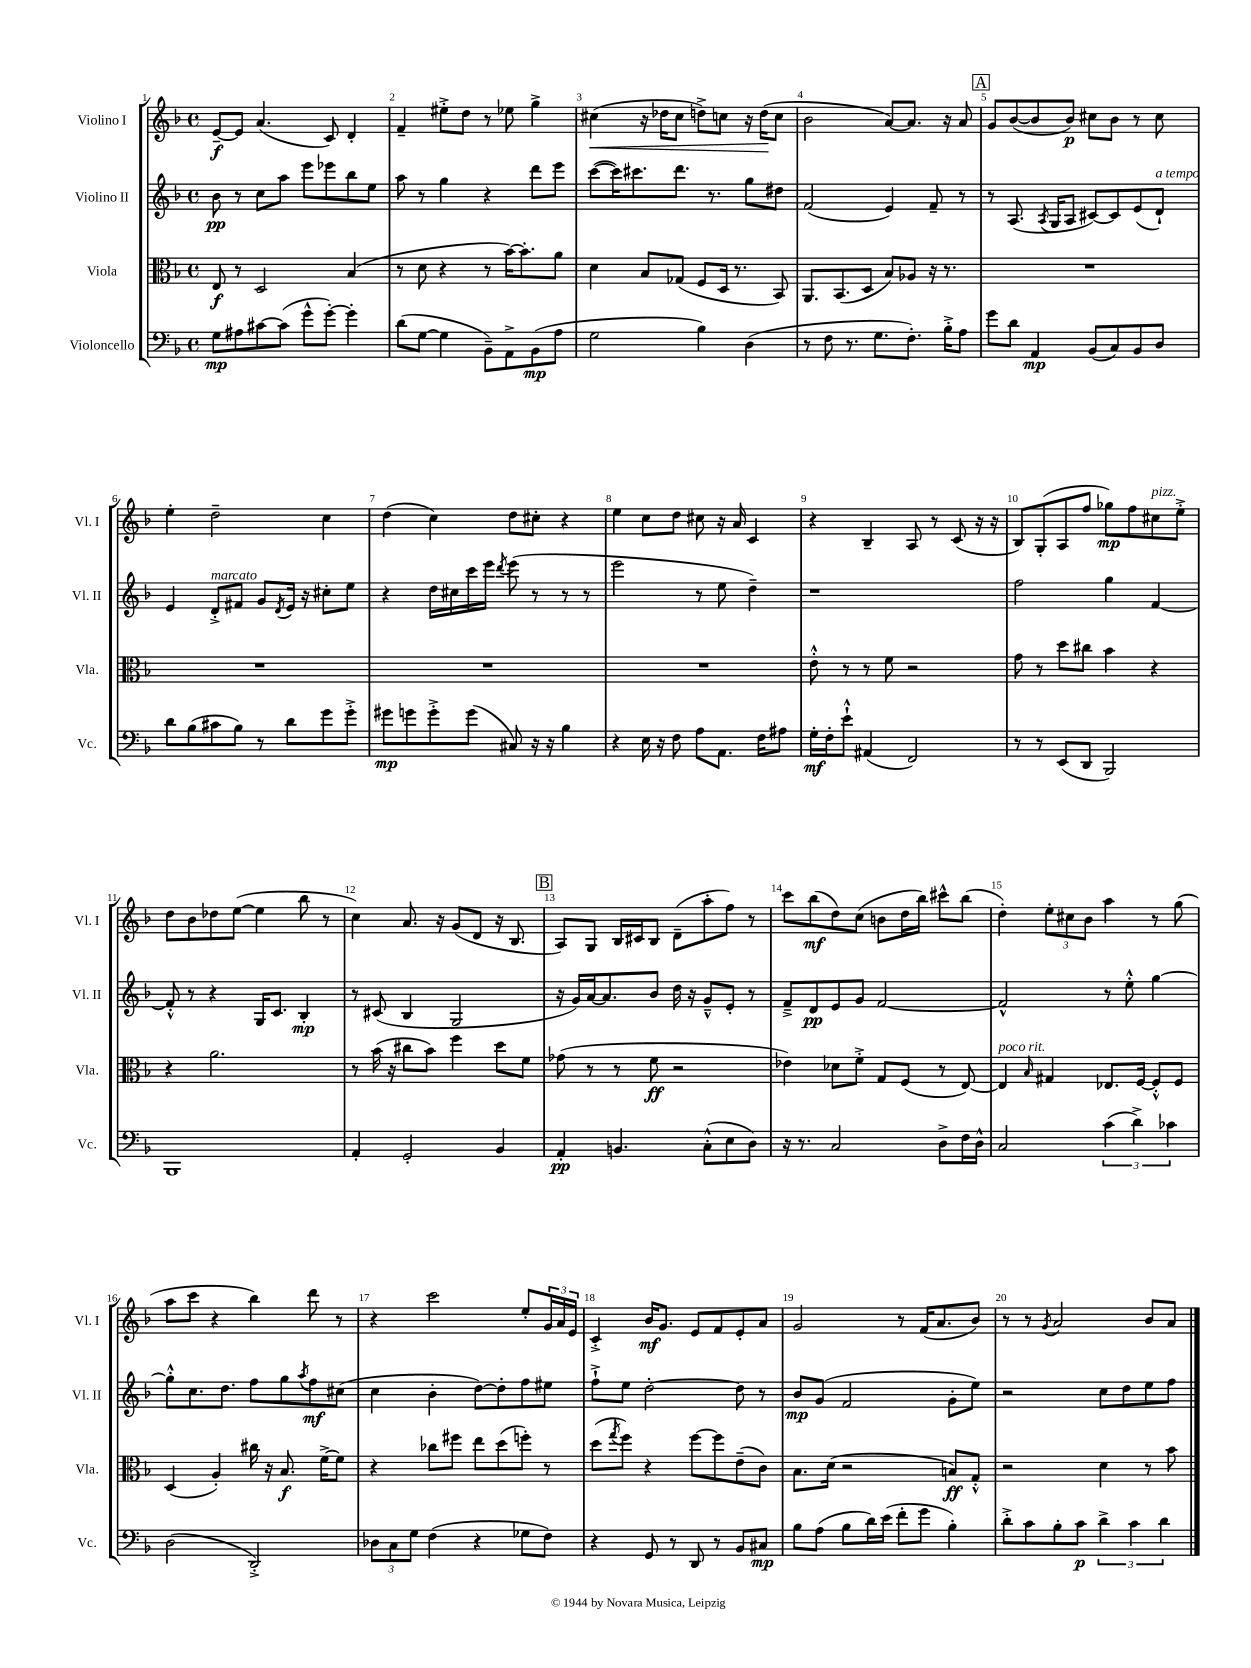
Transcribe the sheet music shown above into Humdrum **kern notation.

**kern	**dynam	**kern	**dynam	**kern	**dynam	**kern	**dynam
*part4	*part4	*part3	*part3	*part2	*part2	*part1	*part1
*staff4	*staff4	*staff3	*staff3	*staff2	*staff2	*staff1	*staff1
*I"Violoncello	*	*I"Viola	*	*I"Violino II	*	*I"Violino I	*
*I'Vc.	*	*I'Vla.	*	*I'Vl. II	*	*I'Vl. I	*
*clefF4	*	*clefC3	*	*clefG2	*	*clefG2	*
*k[b-]	*	*k[b-]	*	*k[b-]	*	*k[b-]	*
*M4/4	*	*M4/4	*	*M4/4	*	*M4/4	*
*met(c)	*	*met(c)	*	*met(c)	*	*met(c)	*
=1	=1	=1	=1	=1	=1	=1	=1
8G\L	mp	8E/	f	8b-\	pp	[8e~/L	f
8A#X\	.	8r	.	8r	.	8e/J]	.
[8c#X\	.	2D/	.	8cc\L	.	(4.a/	.
(8c#\J]	.	.	.	8aa\J	.	.	.
8g^^\L	.	.	.	8eee\L	.	.	.
[8g'\J)	.	.	.	8eee-X\	.	8c/)	.
4g'\]	.	(4B-/	.	8bb-\	.	4d'/	.
.	.	.	.	8ee\J	.	.	.
=2	=2	=2	=2	=2	=2	=2	=2
(8d\L	.	8r	.	8aa\	.	4f~/	.
[8G\J	.	8d\	.	8r	.	.	.
4G\]	.	4r	.	4gg\	.	8ee#X'^\L	.
.	.	.	.	.	.	8dd\J	.
8BB-~\L)	.	8r	.	4r	.	8r	.
8AA^\	.	[16b-\KL)	.	.	.	8ee-X\	.
.	.	8.b-'\]	.	.	.	.	.
(8BB-\	mp	.	.	8ddd\L	.	4gg^\	.
8A\J	.	8a\J	.	8eee\J	.	.	.
=3	=3	=3	=3	=3	=3	=3	=3
!	!	!	!	!	!	!	!LO:HP:b
2G\	.	4d\	.	([8ccc\L	.	(4cc#X\	<
.	.	.	.	16ccc\K])	.	.	.
.	.	.	.	8.ccc#X\	.	.	.
.	.	8B-/L	.	.	.	16r	.
.	.	.	.	.	.	16dd-X\KL	.
.	.	(8G-X/J	.	8.ddd\J	.	8cc#\J	.
4B-\)	.	8F/L	.	.	.	8ddn^\L)	.
.	.	.	.	8.r	.	.	.
.	.	16D/Jk	.	.	.	8ccn\J	.
.	.	8.r	.	.	.	.	.
(4D\	.	.	.	8gg\L	.	16r	.
.	.	.	.	.	.	(16dd\KL	.
.	.	8BB-/)	.	8dd#X\J	.	8cc\J	[
=4	=4	=4	=4	=4	=4	=4	=4
8r	.	8.AA/L	.	(2f/	.	2b-\	.
8F\	.	.	.	.	.	.	.
.	.	(8.BB-/	.	.	.	.	.
8.r	.	.	.	.	.	.	.
.	.	8D/J	.	.	.	.	.
8.G\L	.	.	.	.	.	.	.
.	.	8B-/L)	.	4e/)	.	[8a/L)	.
8.F'\J)	.	8A-X/J	.	.	.	8.a/J]	.
.	.	16r	.	8f~/	.	.	.
16B-'^\KL	.	8.r	.	.	.	16r	.
8A\J	.	.	.	8r	.	8a/	.
!!LO:REH:place=s1:t=A
=5	=5	=5	=5	=5	=5	=5	=5
8g\L	.	1r	.	8r	.	8g/L	.
8d\J	.	.	.	(8.A/	.	([8b-/	.
4AA/	mp	.	.	.	.	8b-/]	.
.	.	.	.	8qA/	.	.	.
.	.	.	.	16G/KL	.	.	.
.	.	.	.	8A/J	.	8b-/J)	p
(8BB-/L	.	.	.	[8c#X/L)	.	8cc#X\L	.
8C/)	.	.	.	8c#/]	.	8b-\J	.
8BB-/	.	.	.	(8e/	.	8r	.
!	!	!	!	!LO:TX:a:i:t=a tempo	!	!	!
8D/J	.	.	.	8d`/J)	.	8cc#\	.
!!LO:LB:g=z
=6	=6	=6	=6	=6	=6	=6	=6
8d\L	.	1r	.	4e/	.	4ee'\	.
(8B-\	.	.	.	.	.	.	.
!	!	!	!	!LO:TX:a:i:t=marcato	!	!	!
8c#X\	.	.	.	8d'^/L	.	2dd~\	.
8B-\J)	.	.	.	8f#X/J	.	.	.
8r	.	.	.	8g/L	.	.	.
.	.	.	.	8qd/	.	.	.
8d\L	.	.	.	16e/Jk	.	.	.
.	.	.	.	16r	.	.	.
8g\	.	.	.	8cc#X'\L	.	4cc\	.
8g'^\J	.	.	.	8ee\J	.	.	.
=7	=7	=7	=7	=7	=7	=7	=7
8g#X\L	mp	1r	.	4r	.	(4dd\	.
8gn\	.	.	.	.	.	.	.
8g'^\	.	.	.	16dd\LL	.	4cc\)	.
.	.	.	.	16cc#X\	.	.	.
(8g\J	.	.	.	16ccc\	.	.	.
.	.	.	.	16eee\JJ	.	.	.
.	.	.	.	8qddd/	.	.	.
8C#X/)	.	.	.	(8eee\	.	8dd\L	.
16r	.	.	.	8r	.	8cc#X'\J	.
16r	.	.	.	.	.	.	.
4B-\	.	.	.	8r	.	4r	.
.	.	.	.	8r	.	.	.
=8	=8	=8	=8	=8	=8	=8	=8
4r	.	1r	.	2eee\	.	4ee\	.
16E\	.	.	.	.	.	8cc\L	.
16r	.	.	.	.	.	.	.
8F\	.	.	.	.	.	8dd\J	.
8A\L	.	.	.	8r	.	8cc#X\	.
8.AA\J	.	.	.	8ee\	.	16r	.
.	.	.	.	.	.	16a/	.
.	.	.	.	4dd~\)	.	4c/	.
16F\KL	.	.	.	.	.	.	.
8A#X\J	.	.	.	.	.	.	.
=9	=9	=9	=9	=9	=9	=9	=9
16G'\LL	mf	8e'^^\	.	1r	.	4r	.
16F'\J	.	.	.	.	.	.	.
8e`^^\J	.	8r	.	.	.	.	.
(4AA#X/	.	8r	.	.	.	4B-~/	.
.	.	8f\	.	.	.	.	.
2FF/)	.	2r	.	.	.	8A/	.
.	.	.	.	.	.	8r	.
.	.	.	.	.	.	(8c/	.
.	.	.	.	.	.	16r	.
.	.	.	.	.	.	16r	.
=10	=10	=10	=10	=10	=10	=10	=10
8r	.	8g\	.	2ff\	.	8B-/L)	.
8r	.	8r	.	.	.	(8G'/	.
(8EE/L	.	8dd\L	.	.	.	8A/	.
8DD/J	.	8cc#X\J	.	.	.	8ff/J	.
2BBB-/)	.	4b-\	.	4gg\	.	8gg-X\L)	mp
.	.	.	.	.	.	8ff\	.
!	!	!	!	!	!	!LO:TX:a:i:t=pizz.	!
.	.	4r	.	[4f/	.	8cc#X\	.
.	.	.	.	.	.	8ee'^\J	.
!!LO:LB:g=z
=11	=11	=11	=11	=11	=11	=11	=11
1BBB-	.	4r	.	8f'^^/]	.	8dd\L	.
.	.	.	.	8r	.	8b-\	.
.	.	2.a\	.	4r	.	8dd-X\	.
.	.	.	.	.	.	([8ee\J	.
.	.	.	.	16G/KL	.	4ee\]	.
.	.	.	.	8.c/J	.	.	.
.	.	.	.	4B-'/	mp	8bb-\	.
.	.	.	.	.	.	8r	.
=12	=12	=12	=12	=12	=12	=12	=12
4AA'/	.	8r	.	8r	.	4cc\)	.
.	.	(16b-\	.	(8c#X/	.	.	.
.	.	16r	.	.	.	.	.
2GG'/	.	8cc#X\L	.	4B-/	.	8.a/	.
.	.	8b-\J)	.	.	.	.	.
.	.	.	.	.	.	16r	.
.	.	4ff\	.	2G/	.	(8g/L	.
.	.	.	.	.	.	8d/J	.
4BB-/	.	8dd\L	.	.	.	16r	.
.	.	.	.	.	.	8.B-/	.
.	.	8f\J	.	.	.	.	.
!!LO:REH:place=s1:t=B
=13	=13	=13	=13	=13	=13	=13	=13
4AA'/	pp	(8g-X\	.	16r	.	8A/L)	.
.	.	.	.	16g/LL)	.	.	.
.	.	8r	.	[16a/J	.	8G/J	.
.	.	.	.	8.a/]	.	.	.
4.BBn/	.	8r	.	.	.	16B-/LL	.
.	.	.	.	.	.	16c#X/J	.
.	.	8f\	ff	8b-/J	.	8B-/J	.
.	.	2r	.	16dd\	.	(8d~\L	.
.	.	.	.	16r	.	.	.
(8C'^^\L	.	.	.	8g~^^/L	.	8aa'\	.
8E\	.	.	.	8e'/J	.	8ff\J)	.
8D\J)	.	.	.	8r	.	8r	.
=14	=14	=14	=14	=14	=14	=14	=14
16r	.	4e-X\)	.	8f~^/L	.	8ccc\L	.
8.r	.	.	.	.	.	.	.
.	.	.	.	8d/	pp	(8bb-\	mf
2C/	.	8d-X\L	.	8e/	.	8dd\)	.
.	.	8f'^\J	.	8g/J	.	(8cc\J	.
.	.	8G/L	.	[2f/	.	8bn\L	.
.	.	(8F/J	.	.	.	16dd\L	.
.	.	.	.	.	.	16bb-\JJ)	.
8D^\L	.	8r	.	.	.	8ccc#X^^\L	.
16F\L	.	[8E/)	.	.	.	(8bb-\J	.
16D^^\JJ	.	.	.	.	.	.	.
=15	=15	=15	=15	=15	=15	=15	=15
!	!	!LO:TX:a:i:t=poco rit.	!	!	!	!	!
2C/	.	4E/]	.	2f^^/]	.	4dd'\)	.
.	.	16qqB-/	.	.	.	.	.
.	.	4G#X/	.	.	.	12ee'\L	.
.	.	.	.	.	.	12cc#X\	.
.	.	.	.	.	.	12b-\J	.
(6c\	.	8.E-X/L	.	8r	.	4aa\	.
.	.	.	.	8ee'^^\	.	.	.
6d^\)	.	.	.	.	.	.	.
.	.	[16F/Jk	.	.	.	.	.
.	.	8F'^^/L]	.	[4gg\	.	8r	.
6c-X\	.	.	.	.	.	.	.
.	.	8F/J	.	.	.	(8gg\	.
!!LO:LB:g=z
=16	=16	=16	=16	=16	=16	=16	=16
(2D\	.	(4D/	.	8gg'^^\L]	.	8aa\L	.
.	.	.	.	8.cc\	.	8ccc\J	.
.	.	4A'/)	.	.	.	4r	.
.	.	.	.	8.dd\J	.	.	.
2DD'^/)	.	16cc#X\	.	8ff\L	.	4bb-\)	.
.	.	16r	.	.	.	.	.
.	.	8.B-/	f	8gg\	.	.	.
.	.	.	.	8qaa/	.	.	.
.	.	.	.	8ff\	mf	8ddd\	.
.	.	[16f^\KL	.	.	.	.	.
.	.	8f\J]	.	(8cc#X\J	.	8r	.
=17	=17	=17	=17	=17	=17	=17	=17
12D-X\L	.	4r	.	4cc\	.	4r	.
12C\	.	.	.	.	.	.	.
12G\J	.	.	.	.	.	.	.
(4F\	.	8cc-X\L	.	4b-'\	.	2ccc\	.
.	.	8ff#X\J	.	.	.	.	.
4r	.	8ee\L	.	[8dd\L)	.	.	.
.	.	(8dd\	.	8dd'\]	.	.	.
8G-X\L	.	8ffn'\J)	.	8ff\	.	8ee'/L	.
8F\J)	.	8r	.	8ee#X\J	.	24g/L	.
.	.	.	.	.	.	24a/	.
.	.	.	.	.	.	24e/JJ	.
=18	=18	=18	=18	=18	=18	=18	=18
4r	.	(8dd\L	.	8ff`^\L	.	4c'^/	.
.	.	8qgg/	.	.	.	.	.
.	.	8ff\J)	.	8ee\J	.	.	.
8GG/	.	4r	.	[2dd'\	.	16b-/KL	mf
.	.	.	.	.	.	8.g/J	.
8r	.	.	.	.	.	.	.
8DD/	.	[8ff\L	.	.	.	8e/L	.
8r	.	8ff\]	.	.	.	8f/	.
8BB-/L	.	(8e~\	.	8dd\]	.	8e'/	.
8C#X/J	mp	8c\J)	.	8r	.	8a/J	.
=19	=19	=19	=19	=19	=19	=19	=19
8B-\L	.	8.B-\L	.	8b-/L	mp	2g/	.
(8A\J	.	.	.	(8g/J	.	.	.
.	.	(16d\Jk	.	.	.	.	.
8B-\L	.	2r	.	2f/	.	.	.
16d\L)	.	.	.	.	.	.	.
(16e\JJ	.	.	.	.	.	.	.
8f'\L	.	.	.	.	.	8r	.
8g\J	.	.	.	.	.	(16f/KL	.
.	.	.	.	.	.	8.a/	.
4B-'\)	.	8Bn/L)	ff	8g'\L	.	.	.
.	.	8G'^^/J	.	8ee\J)	.	8b-/J)	.
=20	=20	=20	=20	=20	=20	=20	=20
8d'^\L	.	2r	.	2r	.	8r	.
8c\	.	.	.	.	.	8r	.
.	.	.	.	.	.	8qg/	.
8B-'\	.	.	.	.	.	2a/	.
8c\J	p	.	.	.	.	.	.
6d^\	.	4d\	.	8cc\L	.	.	.
.	.	.	.	8dd\	.	.	.
6c\	.	.	.	.	.	.	.
.	.	8r	.	8ee\	.	8b-/L	.
6d\	.	.	.	.	.	.	.
.	.	8b-\	.	8ff\J	.	8a/J	.
==	==	==	==	==	==	==	==
*-	*-	*-	*-	*-	*-	*-	*-
